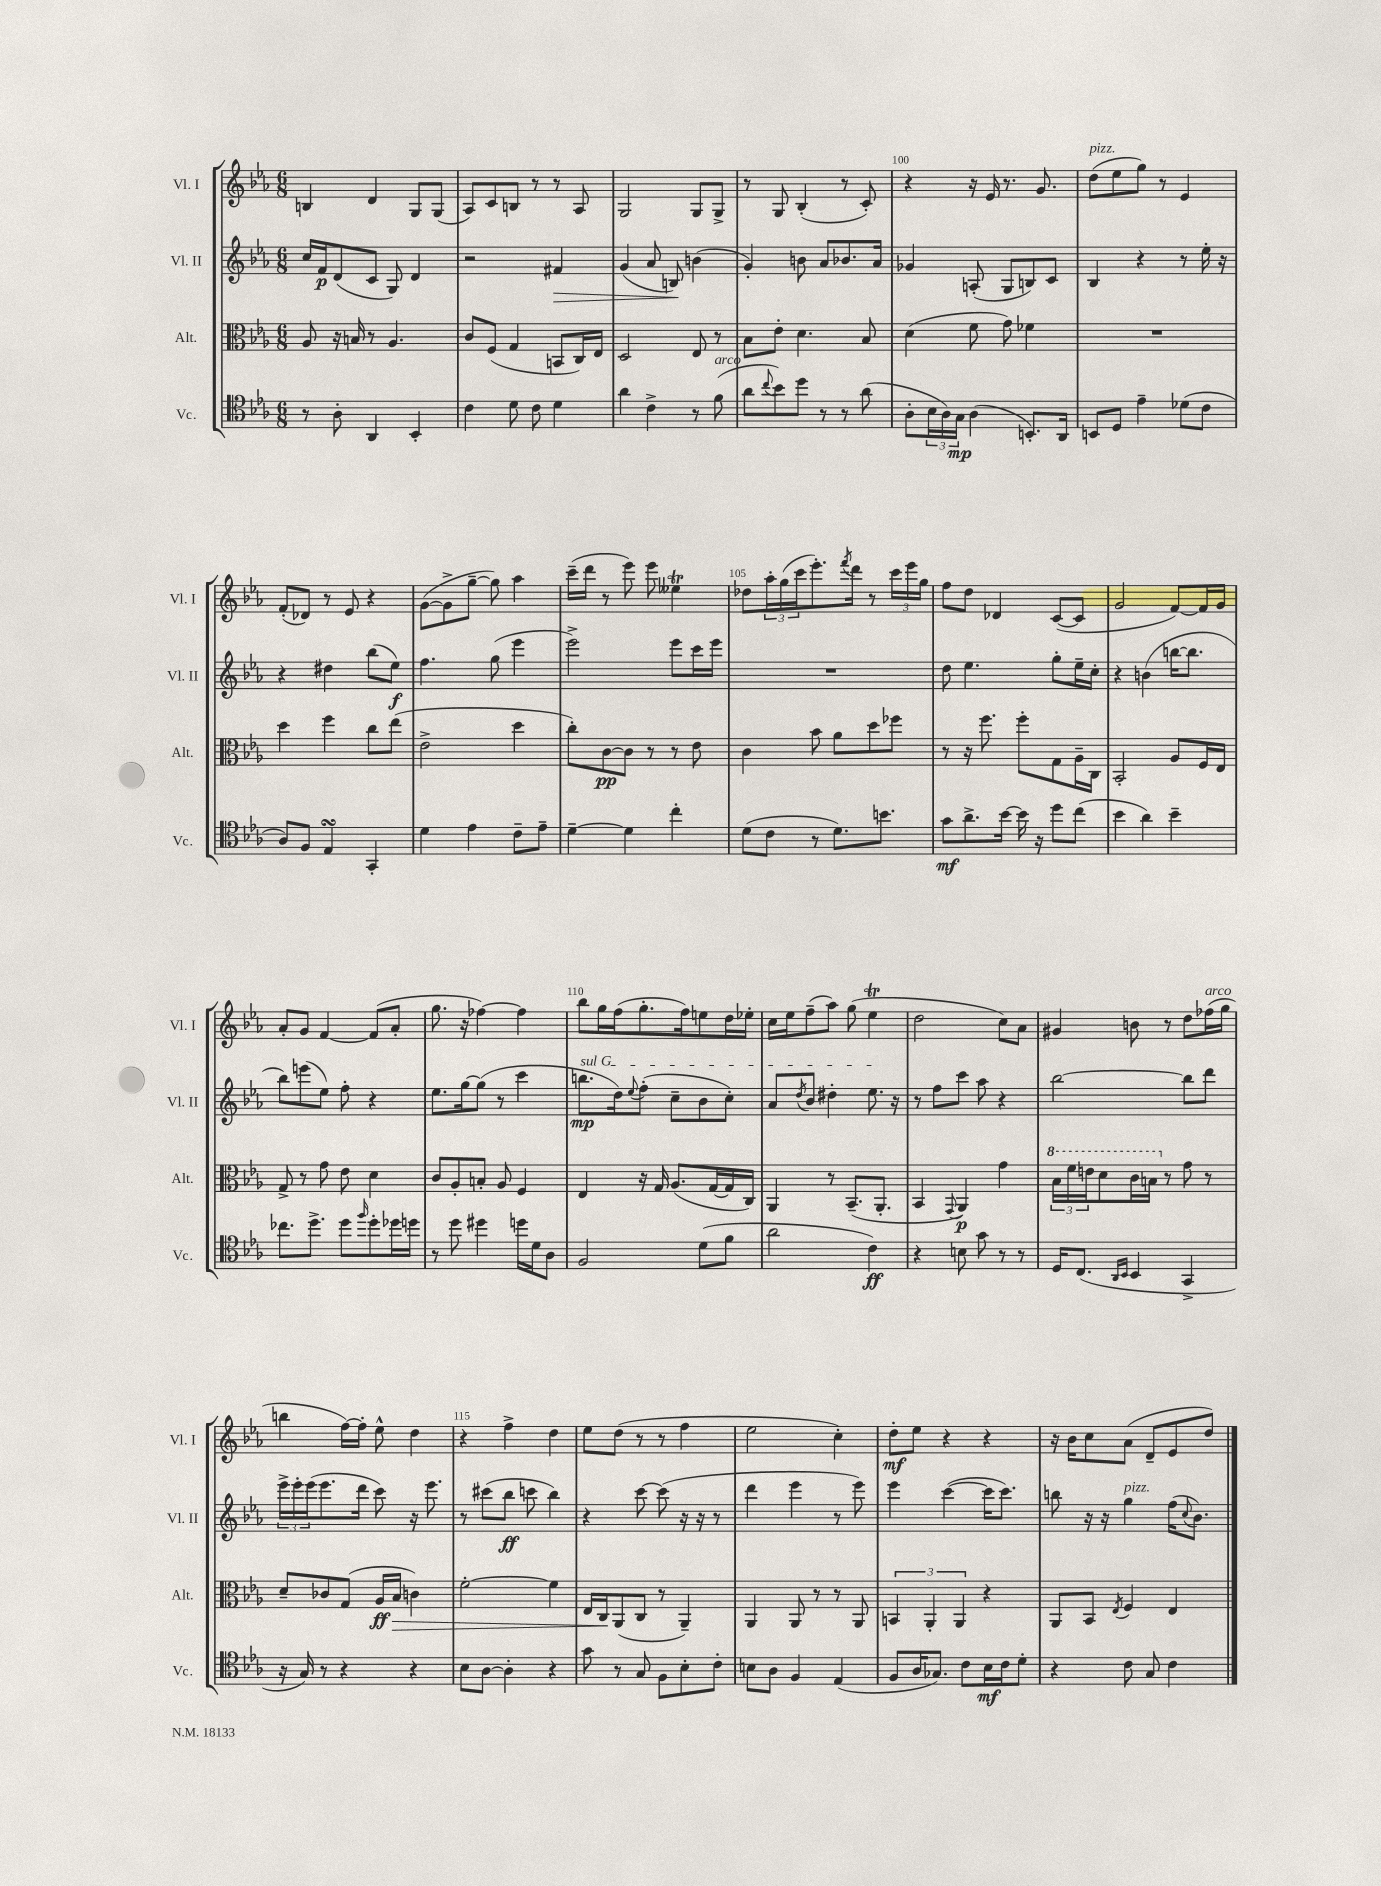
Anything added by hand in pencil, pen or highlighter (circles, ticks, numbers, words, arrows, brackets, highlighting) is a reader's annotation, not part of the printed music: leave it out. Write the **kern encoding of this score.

**kern	**kern	**kern	**kern
*staff4	*staff3	*staff2	*staff1
*clefC4	*clefC3	*clefG2	*clefG2
*k[b-e-a-]	*k[b-e-a-]	*k[b-e-a-]	*k[b-e-a-]
*M6/8	*M6/8	*M6/8	*M6/8
8r	8A-	16cc	4B
.	.	16f	.
8A-'	16r	(8d	.
.	16B	.	.
4AA-	8r	8c	4d
.	4.A-	8G)	.
4BB-'	.	4d	8G
.	.	.	(8G
=	=	=	=
4c	8c	2r	8A-)
.	(8F	.	8c
8d	4G	.	8B
8c	.	.	8r
4d	8BB	4f#	8r
.	16C)	.	8A-
.	16E-	.	.
=	=	=	=
4a-	2D	(4g	2G
4c^	.	8a-	.
.	.	8B)	.
8r	8E-	(4b	8G
(8f	8r	.	8G^
=	=	=	=
8a-	8B-	4g')	8r
8qqcc	.	.	.
8b-)	8e-'	.	8G
8dd	4.d	8b	(4B-'
8r	.	8a-	.
8r	.	8.b-	8r
(8a-	8B-	.	8c')
.	.	16a-	.
=	=	=	=
8A-'	(4d	4g-	4r
24B-	.	.	.
24A-)	.	.	.
24G	.	.	.
(4A-	8f	(8A'	16r
.	.	.	16e-
.	8g)	8G	8.r
8.BB')	4f-	8B)	.
.	.	.	8.g
.	.	8c	.
16AA-	.	.	.
=	=	=	=
8BB	2.r	4B-	(8dd
8D	.	.	8ee-
4e-~	.	4r	8gg)
.	.	.	8r
(8d-	.	8r	4e-
8c	.	16ee-'	.
.	.	16r	.
=	=	=	=
8A-)	4dd	4r	(8f'
8F	.	.	8d-)
4E-	4ff	4dd#	8r
.	.	.	8e-
4GG'	8cc	(8bb-	4r
.	(8ee-	8ee-)	.
=	=	=	=
4d	2e-^	4.ff	([8g
.	.	.	8g^]
4e-	.	.	[8gg~
.	.	(8gg	8gg])
8c~	4dd	4eee-	4aa-
8e-~	.	.	.
=	=	=	=
[4d~	8cc')	2eee-^)	(16ccc~
.	.	.	16ddd
.	[8c	.	8r
4d]	8c]	.	8eee-)
.	8r	.	8eee-
4cc'	8r	8eee-	4ee--
.	8e-	16ccc	.
.	.	16eee-	.
=	=	=	=
(8d	4c	2.r	8dd-
8c	.	.	24aa-'
.	.	.	(24gg
.	.	.	24ccc
8r	8b-	.	8.eee-')
8.d)	8a-	.	.
.	.	.	8qfff
.	.	.	16ddd
.	8dd	.	8r
8.b	.	.	.
.	8ff-	.	24ccc
.	.	.	24eee-
.	.	.	24gg
=	=	=	=
8g	8r	8dd	8ff
8.a-^	16r	4.ee-	8dd
.	8.ff	.	.
.	.	.	4d-
[16b-	.	.	.
16b-]	8ff'	.	.
16r	.	.	.
8dd	8G	8gg'	([8c
(8cc	16A-~	16ee-~	8c]
.	16C	16cc'	.
=	=	=	=
4b-	2BB-'	4r	2g
4a-)	.	(4b	.
4b-~	8A-	[16bb	[8f)
.	.	8.bb]	.
.	16F	.	16f]
.	16E-	.	16g
=	=	=	=
8.cc-	8G^	8bb-)	8a-'
.	8r	(8eee	8g
8.dd^	.	.	.
.	8g	8ee-)	[4f
8dd	8e-	8ff'	.
16qqff	.	.	.
8dd'	4d	4r	(8f]
16dd-	.	.	8a-'
16dd	.	.	.
=	=	=	=
8r	8c	8.ee-	8.gg
8dd	8A-'	.	.
.	.	[16gg	16r
4dd#	8B'	(8gg]	[4ff-)
.	8A-	8r	.
16dd	4F	4ccc	4ff-]
16d	.	.	.
8A-	.	.	.
=	=	=	=
2F	4E-	8.bb	8bb-
.	.	.	16gg
.	.	16dd)	(16ff
.	.	8qqee-	.
.	16r	(8ff'	8.gg'
.	16G	.	.
.	(8.A-	8cc~	.
.	.	.	16ff)
(8d	.	8b-	8ee
.	[16G	.	.
8f	16G]	8cc')	16dd
.	16C)	.	16ee-'
=	=	=	=
2a-	4AA-	8a-	16cc
.	.	.	16ee-
.	.	8qdd	.
.	.	8b-	(8ff~
.	8r	4dd#'	8aa-)
.	(8.BB-~	.	(8gg
4c)	.	8.ee-	4ee-
.	8.AA-'	.	.
.	.	16r	.
=	=	=	=
4r	4BB-	8r	2dd
.	.	8ff	.
.	8qqGG	.	.
8B	4AA-)	8ccc	.
8g	.	8aa-	.
8r	4g	4r	8cc)
8r	.	.	8a-
=	=	=	=
16D	24b-	[2bb-	4g#
.	24ff	.	.
(8.C	.	.	.
.	24ee	.	.
.	8dd	.	.
16qqAA-	.	.	.
16qqBB-	.	.	.
4BB-	16cc	.	8b
.	16b	.	.
.	8r	.	8r
4GG^	8g	8bb-]	8dd
.	8r	8ddd	(16ff-
.	.	.	16gg
=	=	=	=
16r	8d~	24eee-^	4bb
.	.	24eee-'	.
16G)	.	.	.
.	.	(24eee-	.
8r	8c-	8.eee-	.
4r	(8G	.	[16ff)
.	.	16ddd	16ff']
.	16A-	8ccc)	8ee-^^
.	16B-	.	.
4r	4c)	16r	4dd
.	.	8.eee-	.
=	=	=	=
8B-	[2f'	8r	4r
[8A-	.	(8ccc#	.
4A-']	.	8bb-	4ff^
.	.	8ccc	.
4r	4f]	4bb-)	4dd
=	=	=	=
8g	16E-	4r	8ee-
.	16C	.	.
8r	(8AA-	.	(8dd
8G	8C	[8ccc	8r
8F	8r	(8ccc]	8r
8B-'	4AA-~)	16r	4ff
.	.	16r	.
8c'	.	8r	.
=	=	=	=
8B	4AA-	4ddd	2ee-
8A-	.	.	.
4F	8AA-	4eee-	.
.	8r	.	.
(4E-	8r	8r	4cc')
.	8AA-	8eee-)	.
=	=	=	=
8F	6BB	4eee-	8dd'
16A-	.	.	8ee-
.	6AA-'	.	.
8.G-)	.	.	.
.	.	([4ccc	4r
.	6AA-	.	.
8c	.	.	.
16B-	4r	16ccc]	4r
16c	.	8.ccc)	.
8d'	.	.	.
=	=	=	=
4r	8AA-	8bb	16r
.	.	.	16b-
.	8BB-	16r	8cc
.	.	16r	.
.	8qE-	.	.
8c	4F	4gg	(8a-
8G	.	.	8d~
4c	4E-	(16ff	8e-
.	.	8qqcc	.
.	.	8.b-)	.
.	.	.	8dd)
==	==	==	==
*-	*-	*-	*-
